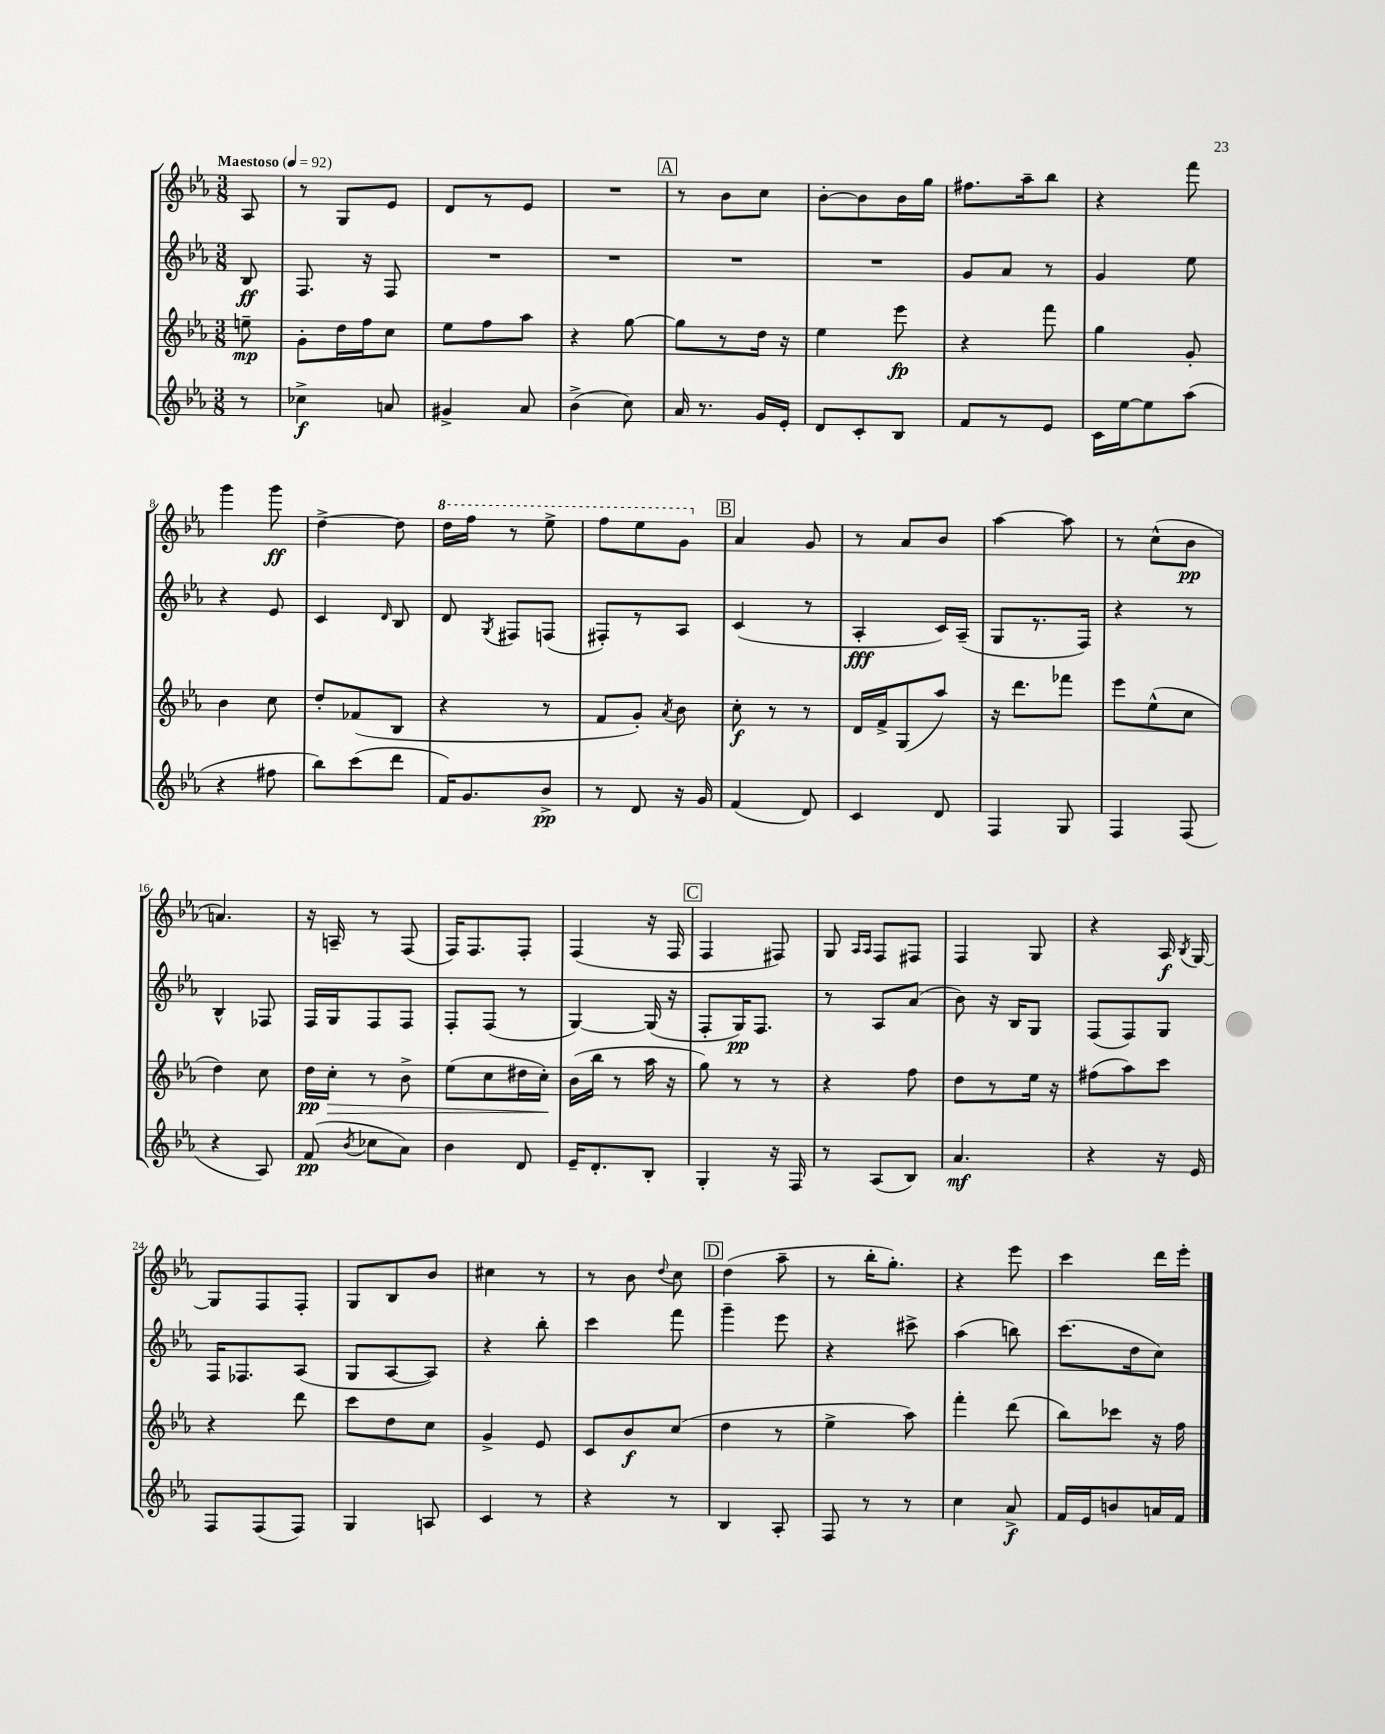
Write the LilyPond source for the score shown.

<<
\new StaffGroup <<
\new Staff = "s0" {
    \clef treble \key ees \major \numericTimeSignature \time 3/8 \partial 8 \tempo "Maestoso" 4 = 92
    \autoBeamOff aes8 |
    r8 g8[ ees'8] |
    d'8[ r8 ees'8] |
    R4. |
    \mark \markup { \box "A" } r8 bes'8[ c''8] |
    bes'8[~-. bes'8 bes'16 g''16] |
    fis''8.[ aes''16-- bes''8] |
    r4 f'''8 |
    g'''4 g'''8\ff |
    d''4~-> d''8 |
    \ottava #1 d'''16[ f'''16] r8 ees'''8-> |
    f'''8[ ees'''8 g''8] \ottava #0 |
    \mark \markup { \box "B" } aes'4 g'8 |
    r8 aes'8[ bes'8] |
    aes''4~ aes''8 |
    r8 c''8[-^( bes'8]\pp |
    a'4.) |
    r16 a16-- r8 f8( |
    f16[) f8. f8]-. |
    f4( r16 f16 |
    \mark \markup { \box "C" } f4 fis8) |
    g8 \grace { aes16[ aes16] } f8[ fis8] |
    f4 g8 |
    r4 aes16\f \acciaccatura { bes8 } g16~ |
    g8[ f8 f8]-. |
    g8[ bes8 bes'8] |
    cis''4 r8 |
    r8 bes'8 \appoggiatura { d''8 } c''8 |
    \mark \markup { \box "D" } d''4( aes''8-- |
    r8 bes''16[-. g''8.]-.) |
    r4 ees'''8 |
    c'''4 d'''16[ ees'''16]-. \bar "|." |
}
\new Staff = "s1" {
    \clef treble \key ees \major \numericTimeSignature \time 3/8 \partial 8
    \autoBeamOff bes8\ff |
    f8. r16 f8 |
    R4. |
    R4. |
    \mark \markup { \box "A" } R4. |
    R4. |
    g'8[ aes'8] r8 |
    g'4 ees''8 |
    r4 ees'8 |
    c'4 \grace { d'16 } bes8 |
    d'8 \acciaccatura { g8 } fis8[ f8]( |
    fis8[-.) r8 aes8] |
    \mark \markup { \box "B" } c'4( r8 |
    aes4-.\fff c'16[) aes16]--( |
    g8[ r8. f16]) |
    r4 r8 |
    bes4-^ fes8 |
    f16[ g16 f8 f8] |
    f8[-. f8]( r8 |
    g4~) g16( r16 |
    \mark \markup { \box "C" } f8[-. g16\pp) f8.] |
    r8 aes8[ aes'8]( |
    bes'8) r16 bes16[ g8] |
    f8[( f8) g8] |
    f16[ fes8. aes8]( |
    g8[ aes8~ aes8]) |
    r4 bes''8-. |
    c'''4 f'''8 |
    \mark \markup { \box "D" } g'''4-- ees'''8 |
    r4 cis'''8-> |
    aes''4( b''8) |
    c'''8.[( d''16 c''8]) \bar "|." |
}
\new Staff = "s2" {
    \clef treble \key ees \major \numericTimeSignature \time 3/8 \partial 8
    \autoBeamOff e''8--\mp |
    g'8[-. d''16 f''16 c''8] |
    ees''8[ f''8 aes''8] |
    r4 g''8~ |
    \mark \markup { \box "A" } g''8[ r8 d''16] r16 |
    ees''4 ees'''8\fp |
    r4 f'''8 |
    g''4 g'8-. |
    bes'4 c''8 |
    d''8[-. fes'8( bes8] |
    r4 r8 |
    f'8[ g'8]-.) \acciaccatura { aes'8 } bes'8 |
    \mark \markup { \box "B" } c''8-.\f r8 r8 |
    d'16[ f'16-> g8( aes''8]) |
    r16 d'''8.[ fes'''8] |
    ees'''8[ ees''8-^( c''8] |
    d''4) c''8 |
    d''16[\pp c''16]-.\> r8 bes'8-> |
    ees''8[( c''8 dis''16 c''16]-.\!) |
    bes'16[( bes''16] r8 aes''16 r16 |
    \mark \markup { \box "C" } g''8) r8 r8 |
    r4 f''8 |
    d''8[ r8 ees''16] r16 |
    fis''8[( aes''8) c'''8] |
    r4 d'''8 |
    c'''8[ d''8 c''8] |
    g'4-> ees'8 |
    c'8[ bes'8\f c''8]( |
    \mark \markup { \box "D" } d''4 r8 |
    ees''4-> aes''8) |
    f'''4-. d'''8( |
    bes''8[) ces'''8] r16 f''16 \bar "|." |
}
\new Staff = "s3" {
    \clef treble \key ees \major \numericTimeSignature \time 3/8 \partial 8
    \autoBeamOff r8 |
    ces''4->\f a'8 |
    gis'4-> aes'8 |
    bes'4->( c''8) |
    \mark \markup { \box "A" } aes'16 r8. g'16[ ees'16]-. |
    d'8[ c'8-. bes8] |
    f'8[ r8 ees'8] |
    c'16[ ees''16~ ees''8 aes''8]( |
    r4 fis''8 |
    bes''8[) c'''8( d'''8] |
    f'16[) g'8. bes'8]->\pp |
    r8 d'8 r16 g'16 |
    \mark \markup { \box "B" } f'4( d'8) |
    c'4 d'8 |
    f4 g8 |
    f4 f8( |
    r4 aes8) |
    f'8\pp( \acciaccatura { bes'8 } ces''8[ aes'8]) |
    bes'4 d'8 |
    ees'16[-- d'8.-. bes8]-. |
    \mark \markup { \box "C" } g4-. r16 f16 |
    r8 aes8[( bes8]) |
    aes'4.\mf |
    r4 r16 ees'16 |
    f8[ f8( f8]) |
    g4 a8 |
    c'4 r8 |
    r4 r8 |
    \mark \markup { \box "D" } bes4 aes8-. |
    f8 r8 r8 |
    c''4 aes'8->\f |
    f'16[ ees'16 b'8 a'16 f'16] \bar "|." |
}
>>
>>
